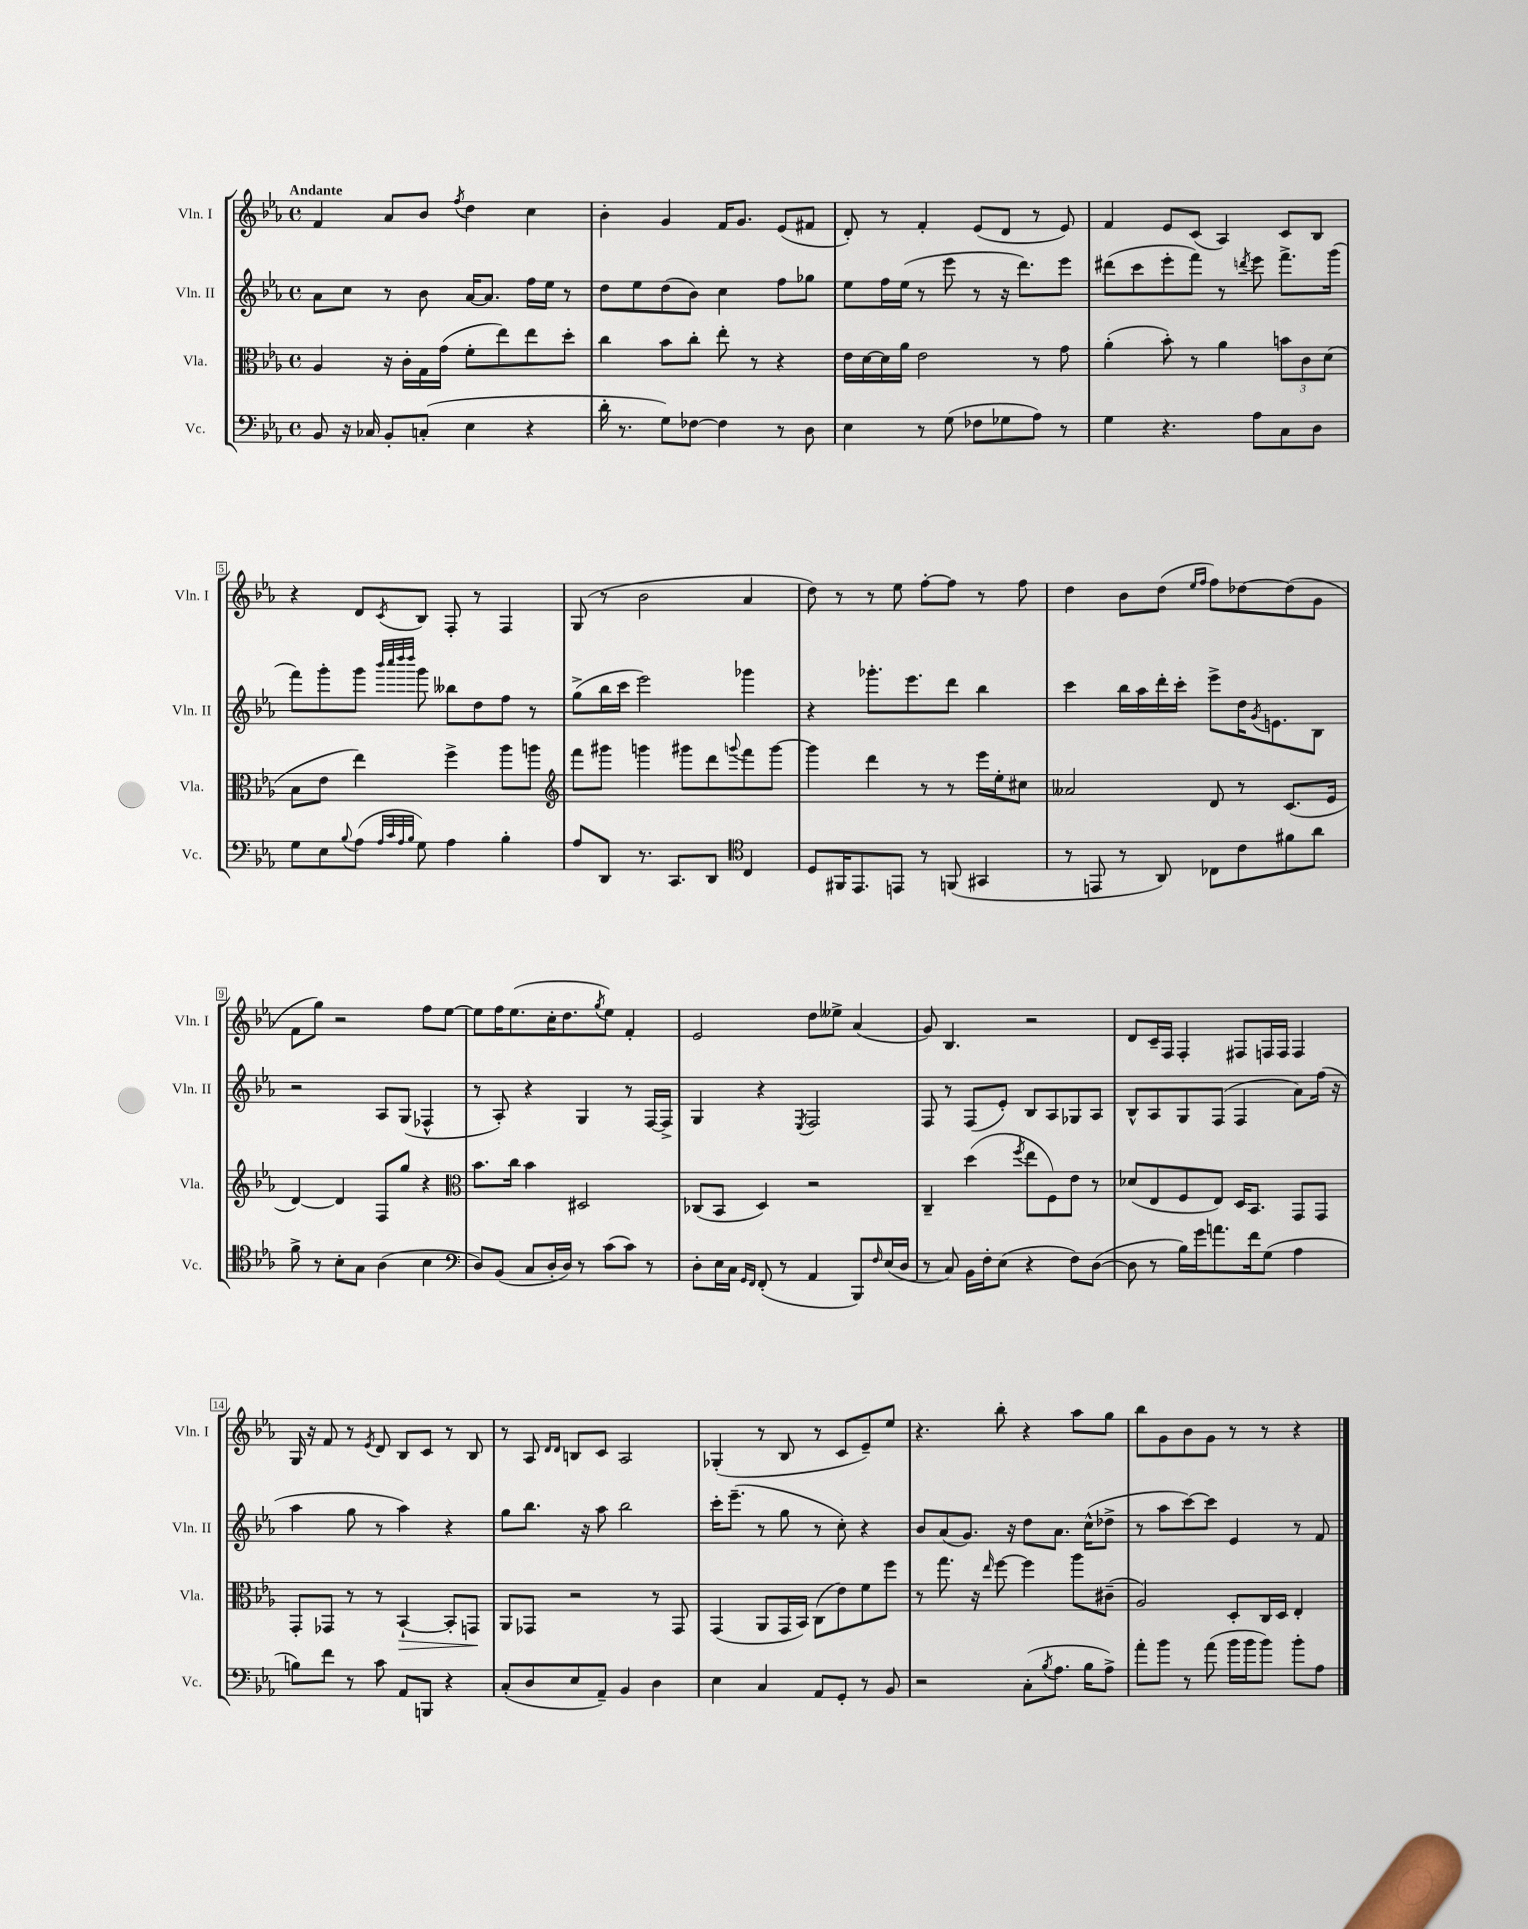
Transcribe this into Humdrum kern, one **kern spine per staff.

**kern	**kern	**dynam	**kern	**kern
*part4	*part3	*part3	*part2	*part1
*staff4	*staff3	*staff3	*staff2	*staff1
*I"Vc.	*I"Vla.	*	*I"Vln. II	*I"Vln. I
*I'Vc.	*I'Vla.	*	*I'Vln. II	*I'Vln. I
*clefF4	*clefC3	*	*clefG2	*clefG2
*k[b-e-a-]	*k[b-e-a-]	*	*k[b-e-a-]	*k[b-e-a-]
*M4/4	*M4/4	*	*M4/4	*M4/4
*met(c)	*met(c)	*	*met(c)	*met(c)
=1	=1	=1	=1	=1
!	!	!	!	!LO:TX:a:B:t=Andante
8BB-/	4A-/	.	8a-\L	4f/
16r	.	.	8cc\J	.
16C-X/	.	.	.	.
8BB-'/L	16r	.	8r	8a-/L
.	16c'\LL	.	.	.
(8Cn'/J	16G\	.	8b-\	8b-/J
.	(16g\JJ	.	.	.
.	.	.	.	8qff/
4E-\	8f'\L	.	[16a-/KL	4dd\
.	.	.	8.a-/J]	.
.	8ee-\)	.	.	.
4r	8ee-\	.	16ff\LL	4cc\
.	.	.	16ee-\JJ	.
.	8dd'\J	.	8r	.
=2	=2	=2	=2	=2
16d'\	4cc\	.	8dd\L	4b-'\
8.r	.	.	.	.
.	.	.	8ee-\	.
8G\L)	8b-\L	.	(8dd\	4g/
[8F-X\J	8cc'\J	.	8b-\J)	.
4F-\]	8ee-'\	.	4cc\	16f/KL
.	.	.	.	8.g/J
.	8r	.	.	.
8r	4r	.	8ff\L	(8e-/L
8D\	.	.	8gg-X\J	8f#X/J
=3	=3	=3	=3	=3
4E-\	16e-\LL	.	8ee-\L	8d'/)
.	[16d\	.	.	.
.	16d\]	.	16ff\L	8r
.	16a-\JJ	.	(16ee-\JJ	.
8r	2e-\	.	8r	4f'/
(8G\	.	.	8eee-\	.
8F-X\L	.	.	8r	(8e-/L
8G-X\	.	.	16r	8d/J
.	.	.	8.ddd\L)	.
8A-\J)	8r	.	.	8r
8r	8g\	.	8eee-\J	8e-/)
=4	=4	=4	=4	=4
4G\	(4a-'\	.	(8ddd#X\L	4f/
.	.	.	8ccc\	.
4.r	8b-'\)	.	8eee-'\	8e-/L
.	8r	.	8fff\J)	(8c/J
.	4a-\	.	8r	4A-/)
.	.	.	8qdddn/	.
8A-\L	.	.	8eee-\	.
8C\	12bn\L	.	8.fff^\L	8c/L
.	12c\	.	.	.
8D\J	.	.	.	8B-/J
.	(12d\J	.	.	.
.	.	.	(16ggg\Jk	.
!!LO:LB:g=z
=5	=5	=5	=5	=5
8G\L	8B-\L	.	8fff\L)	4r
8E-\	8e-\J	.	8ggg'\	.
8qqB-/	.	.	.	.
(8A-\J	4ee-\)	.	8ggg\J	8d/L
32qqA-/LLL	.	.	32qqbbb-/LLL	.
32qqc/	.	.	32qqcccc/	.
32qqA-/	.	.	32qqdddd/	.
32qqB-/JJJ	.	.	32qqdddd/JJJ	8qc/
8G\)	.	.	8ggg\	8B-/J
4A-\	4ff^\	.	8bb--X\L	8F'/
.	.	.	8dd\	8r
4B-'\	8aa-\L	.	8ff\J	4F/
.	8aan\J	.	8r	.
=6	=6	=6	=6	=6
*	*clefG2	*	*	*
8A-/L	8fff\L	.	(8gg^\L	(8G/
8DD/J	8ggg#X\J	.	16bb-\L	8r
.	.	.	16ccc\JJ	.
8.r	4gggn\	.	2eee-\)	2b-\
8.CC/L	.	.	.	.
.	8ggg#X\L	.	.	.
8DD/J	8ddd\	.	.	.
*clefC4	*	*	*	*
.	8qqgggn/	.	.	.
4C/	8fff\	.	4ggg-X\	4a-/
.	[8ggg\J	.	.	.
=7	=7	=7	=7	=7
8D/L	4ggg\]	.	4r	8dd\)
16FF#X/K	.	.	.	8r
8.EE-/	.	.	.	.
.	4ddd\	.	8.ggg-X'\L	8r
8EEn/J	.	.	.	8ee-\
.	.	.	8.eee-\	.
8r	8r	.	.	[8ff'\L
(8FFn/	8r	.	8ddd\J	8ff\J]
4GG#X/	16eee-\LL	.	4bb-\	8r
.	16ee-'\J	.	.	.
.	8cc#X\J	.	.	8ff\
=8	=8	=8	=8	=8
8r	2a--X/	.	4ccc\	4dd\
8EEn/	.	.	.	.
8r	.	.	16bb-\LL	8b-\L
.	.	.	16aa-\	.
8AA-/)	.	.	16ddd'\	(8dd\J
.	.	.	16ccc'\JJ	.
.	.	.	.	16qqee-/LL
.	.	.	.	16qqff/JJ
8C-X\L	8d/	.	8eee-^\L	8ff\L)
8c\	8r	.	16dd\K	[8dd-X\
.	.	.	8qg/	.
.	.	.	8.en\	.
8f#X\	(8.c/L	.	.	(8dd-\]
8a-\J	.	.	8B-\J	8g\J
.	16e-/Jk	.	.	.
!!LO:LB:g=z
=9	=9	=9	=9	=9
8f^\	[4d/)	.	2r	8f\L
8r	.	.	.	8gg\J)
8B-'\L	4d/]	.	.	2r
8G\J	.	.	.	.
(4A-\	8F/L	.	8A-/L	.
.	8gg/J	.	(8G/J	.
4B-\	4r	.	4F-X^^/	8ff\L
.	.	.	.	[8ee-\J
=10	=10	=10	=10	=10
*clefF4	*clefC3	*	*	*
8D/L)	8.b-\L	.	8r	8ee-\L]
(8BB-/J	.	.	8A-'/)	16ff\K
.	16cc\Jk	.	.	(8.ee-\
8C/L	4b-\	.	4r	.
16D'/L	.	.	.	16cc'\K
16D/JJ)	.	.	.	8.dd\
8r	2D#X/	.	4G/	.
.	.	.	.	8qgg/
(8c\L	.	.	.	8ee-\J)
8c\J)	.	.	8r	4f'/
8r	.	.	[16F/LL	.
.	.	.	16F^/JJ]	.
=11	=11	=11	=11	=11
8D'\L	(8C-X/L	.	4G/	2e-/
16E-\L	8BB-/J	.	.	.
16C\JJ	.	.	.	.
16qqGG/LL	.	.	.	.
16qqFF/JJ	.	.	.	.
(8FF'/	4D/)	.	4r	.
8r	.	.	.	.
.	.	.	8qE-/	.
4AA-/	2r	.	2F/	8dd\L
.	.	.	.	8ee--X^\J
8BBB-/L)	.	.	.	(4a-/
16qqF/	.	.	.	.
(16E-/L	.	.	.	.
16D/JJ	.	.	.	.
=12	=12	=12	=12	=12
8r	4C~/	.	8F/	8g/)
8C/)	.	.	8r	4.B-/
16BB-\LL	(4dd\	.	(8F/L	.
16F'\J	.	.	.	.
(8E-\J	.	.	8e-'/J)	.
.	8qff/	.	.	.
4r	8ee-\L	.	8B-/L	2r
.	8F\)	.	8A-/	.
8F\L)	8e-\J	.	8G-X/	.
([8D\J	8r	.	8A-/J	.
=13	=13	=13	=13	=13
8D\]	(8d-X/L	.	8B-^^/L	8d/L
8r	8E-/	.	8A-/	16c~/L
.	.	.	.	16F/JJ
16B-\LL)	8F/	.	8G/	4F'/
16g\J	.	.	.	.
8.an\	8E-/J)	.	(8F/J	.
.	16D/KL	.	4F/	8F#X/L
16f\k	8.BB-/J	.	.	.
(8G\J	.	.	.	16Fn/L
.	.	.	.	16F/JJ
4A-\	8GG/L	.	8a-\L)	4F/
.	8GG/J	.	(16ff\Jk	.
.	.	.	16r	.
!!LO:LB:g=z
=14	=14	=14	=14	=14
8Bn\L)	8GG'/L	.	4aa-\	16G/
.	.	.	.	16r
8f\J	8GG-X/J	.	.	8f/
8r	8r	.	8gg\	8r
.	.	.	.	8qe-/
8c\	8r	.	8r	8d/
!	!	!LO:HP:b	!	!
8AA-/L	[4BB-`/	>	4aa-\)	8B-/L
8BBBn/J	.	.	.	8c/J
4r	8BB-'/L]	.	4r	8r
.	8GGn/J	.	.	8B-/
.	.	]	.	.
=15	=15	=15	=15	=15
(8C'/L	8AA-/L	.	8gg\L	8r
8D/	8GG-X/J	.	8.bb-\J	8A-/
.	.	.	.	16qqd/LL
.	.	.	.	16qqd/JJ
8E-/	2r	.	.	8Bn/L
.	.	.	16r	.
8AA-~/J)	.	.	8aa-\	8c/J
4BB-/	.	.	2bb-\	2A-/
4D\	8r	.	.	.
.	8GG-/	.	.	.
=16	=16	=16	=16	=16
4E-\	(4GG/	.	16ccc'\KL	(4G-X'/
.	.	.	(8.eee-~\J	.
4C/	8AA-/L	.	8r	8r
.	16GG/L	.	8gg\	8B-/
.	16BB-/JJ)	.	.	.
8AA-/L	(8C\L	.	8r	8r
8GG'/J	8e-\)	.	8cc'\)	8c/L
8r	8f\	.	4r	8e-~/)
8BB-/	8ff\J	.	.	8ee-/J
=17	=17	=17	=17	=17
2r	8r	.	8b-/L	4.r
.	8.gg\	.	(8a-/	.
.	.	.	8.g/J)	.
.	16r	.	.	.
.	16qqee-/	.	.	.
.	[8ff\	.	.	8bb-'\
.	.	.	16r	.
(8C'\L	4ff\]	.	8dd\L	4r
8qB-/	.	.	.	.
8.A-\J	.	.	8.a-\J	.
.	8aa-\L	.	.	8aa-\L
16B-\KL	.	.	(16cc^^\KL	.
8A-^\J)	(8c#X~\J	.	8dd-X^\J	8gg\J
=18	=18	=18	=18	=18
8a-'\L	2A-/)	.	8r	8bb-\L
8b-\J	.	.	8aa-\L	8g\
8r	.	.	[8ccc\)	8b-\
(8a-\	.	.	8ccc\J]	8g\J
16b-\LL	8D'/L	.	4e-/	8r
16b-\J	.	.	.	.
8b-\J)	16C/L	.	.	8r
.	16D/JJ	.	.	.
8b-'\L	4E-'/	.	8r	4r
8A-\J	.	.	8f/	.
==	==	==	==	==
*-	*-	*-	*-	*-
